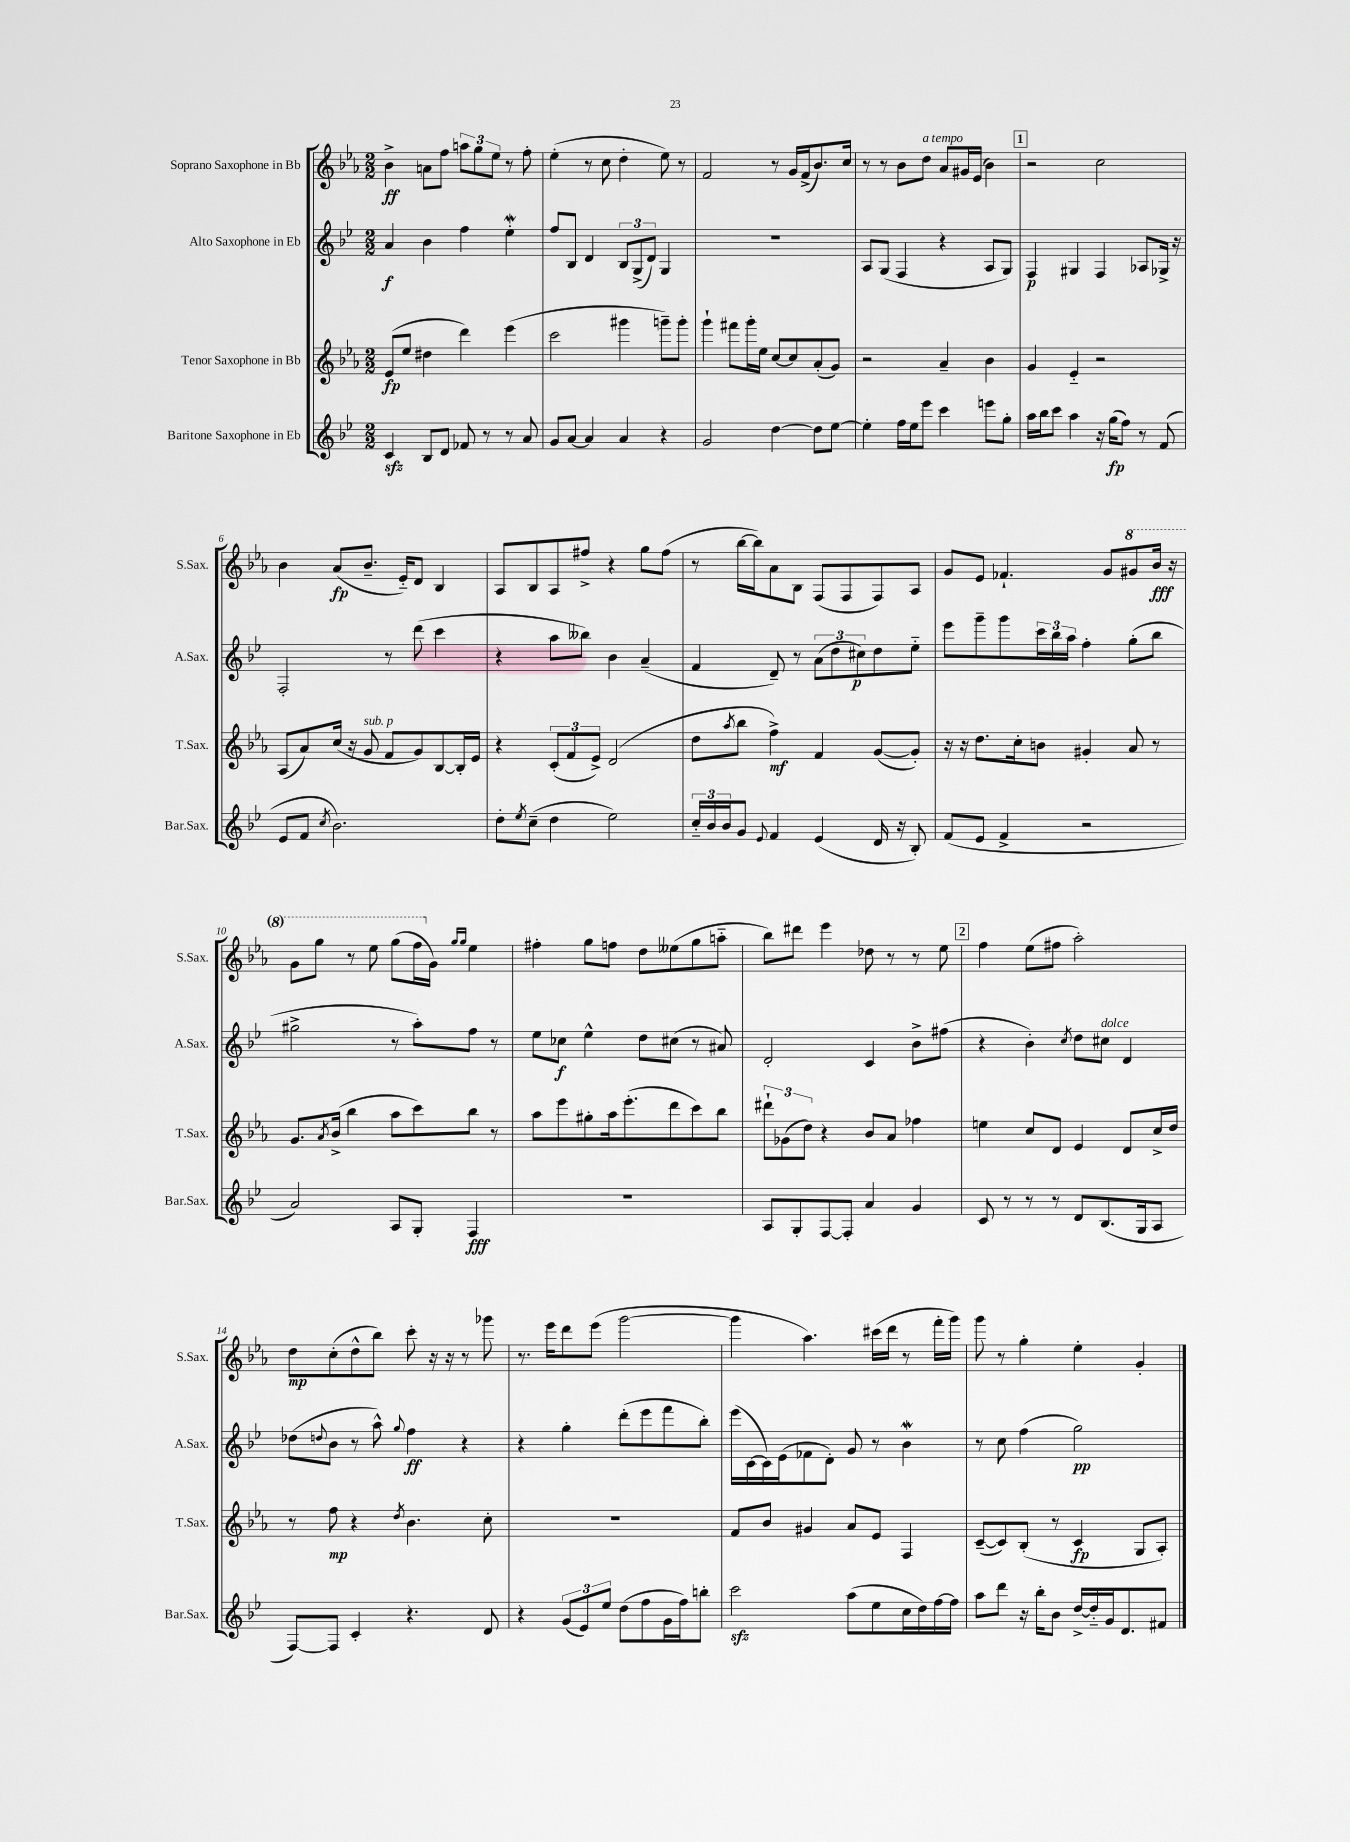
<<
\new StaffGroup <<
\new Staff = "s0" \with { instrumentName = "Soprano Saxophone in Bb" shortInstrumentName = "S.Sax." } {
    \clef treble \key ees \major \numericTimeSignature \time 2/2
    bes'4->\ff a'8 f''8 \tuplet 3/2 { a''8 g''8 ees''8 } r8 f''8-. |
    ees''4-.( r8 c''8 d''4-. ees''8) r8 |
    f'2 r8 g'16 f'16->( bes'8.) c''16 |
    r8 r8 bes'8 d''8^\markup { \italic "a tempo" } aes'8 gis'16 ees'16( bes'4) |
    \mark \markup { \box "1" } r2 c''2 |
    bes'4 aes'8\fp( bes'8.-- ees'16-_) d'8 bes4 |
    aes8 bes8 aes8 fis''8-> r4 g''8 fis''8( |
    r8 bes''16~ bes''16) aes'8 bes8 f8( f8 f8) aes8 |
    g'8 ees'8 fes'4.-! g'8 \ottava #1 gis''8 bes''16\fff r16 |
    g''8 g'''8 r8 ees'''8 g'''8( f'''16 \ottava #0 g'16) \grace { g''16 g''16 } ees''4 |
    fis''4-. g''8 f''8 d''8 eeses''8( g''8 a''8-_ |
    bes''8) dis'''8 ees'''4 des''8 r8 r8 ees''8 |
    \mark \markup { \box "2" } f''4 ees''8( fis''8 aes''2-.) |
    d''8\mp c''8-.( d''8-^ bes''8) c'''8-. r16 r16 r8 ges'''8 |
    r8. ees'''16 d'''8 ees'''8( g'''2~ |
    g'''4 aes''4.) cis'''16( d'''16 r8 f'''16-. g'''16) |
    g'''8 r8 g''4-. ees''4-. g'4-. \bar "|." |
}
\new Staff = "s1" \with { instrumentName = "Alto Saxophone in Eb" shortInstrumentName = "A.Sax." } {
    \clef treble \key bes \major \numericTimeSignature \time 2/2
    a'4\f bes'4 f''4 ees''4-.\mordent |
    f''8 bes8 d'4 \tuplet 3/2 { bes8 g8->( d'8) } g4 |
    R1 |
    a8 g8( f4 r4 a8 g8) |
    \mark \markup { \box "1" } f4\p gis4 f4 aes8 ges16-> r16 |
    f2-. r8 d'''8( c'''4 |
    r4 a''8 beses''8) bes'4 a'4--( |
    f'4 d'8--) r8 \tuplet 3/2 { a'8( d''8 cis''8\p) } d''8 ees''8-_ |
    ees'''8 g'''8-- g'''8 \tuplet 3/2 { c'''16 bes''16 a''16 } f''4-. g''8-.( bes''8 |
    gis''2-> r8 a''8-.) f''8 r8 |
    ees''8 ces''8\f ees''4-^ d''8 cis''8( r8 ais'8) |
    d'2-. c'4 bes'8-> fis''8( |
    \mark \markup { \box "2" } r4 bes'4-.) \acciaccatura { c''8 } d''8 cis''8^\markup { \italic "dolce" } d'4 |
    des''8( \appoggiatura { d''8 } bes'8 r8 a''8-^) \appoggiatura { g''8 } f''4\ff r4 |
    r4 g''4-. d'''8-.( ees'''8 f'''8 bes''8-.) |
    ees'''16( c'16~ c'16) ees'16( fes'8 d'8-.) g'8 r8 bes'4\mordent |
    r8 c''8 f''4( g''2\pp) \bar "|." |
}
\new Staff = "s2" \with { instrumentName = "Tenor Saxophone in Bb" shortInstrumentName = "T.Sax." } {
    \clef treble \key ees \major \numericTimeSignature \time 2/2
    ees'8\fp( ees''8 dis''4 d'''4) ees'''4( |
    c'''2 gis'''4 g'''8--) g'''8-. |
    g'''4-! fis'''8 g'''16-. ees''16 c''8~ c''8 aes'8-.( g'8) |
    r2 aes'4-- bes'4 |
    \mark \markup { \box "1" } g'4 ees'4-_ r2 |
    aes8( aes'8) c''16( r16 g'8^\markup { \italic "sub. p" } f'8 g'8) bes8~ bes16-. ees'16 |
    r4 \tuplet 3/2 { c'8-.( f'8 ees'8->) } d'2( |
    d''8 \acciaccatura { aes''8 } bes''8 f''4->\mf) f'4 g'8~( g'8-.) |
    r16 r16 d''8. c''16-. b'8 gis'4-. aes'8 r8 |
    g'8. \acciaccatura { aes'8 } bes'16->( bes''4 aes''8 c'''8) bes''8 r8 |
    aes''8 ees'''8 gis''8-. aes''16 ees'''8.-.( d'''8 c'''8) bes''8 |
    \tuplet 3/2 { dis'''8-! ges'8( d''8) } r4 bes'8 aes'8 fes''4 |
    \mark \markup { \box "2" } e''4 c''8 d'8 ees'4 d'8 c''16-> d''16 |
    r8 f''8\mp r4 \acciaccatura { d''8 } bes'4. c''8-. |
    R1 |
    f'8 bes'8 gis'4 aes'8 ees'8 f4 |
    c'8~--( c'8) bes8-.( r8 c'4\fp g8 aes8-.) \bar "|." |
}
\new Staff = "s3" \with { instrumentName = "Baritone Saxophone in Eb" shortInstrumentName = "Bar.Sax." } {
    \clef treble \key bes \major \numericTimeSignature \time 2/2
    c'4\sfz bes8 d'8 fes'8 r8 r8 a'8 |
    g'8 a'8~ a'4 a'4 r4 |
    g'2 d''4~ d''8 ees''8~ |
    ees''4-. f''16 ees''16 ees'''8 c'''4 e'''8 g''8-. |
    \mark \markup { \box "1" } a''16 bes''16 c'''8 a''4 r16 g''16\fp( f''8) r8 f'8( |
    ees'8 f'8 \acciaccatura { c''8 } bes'2.) |
    d''8-. \acciaccatura { ees''8 } c''8--( d''4 ees''2) |
    \tuplet 3/2 { c''16-_ bes'16 bes'16 } g'8 \appoggiatura { ees'8 } f'4 ees'4( d'16 r16 bes8-.) |
    f'8( ees'8 f'4-> r2 |
    a'2) a8 g8-. f4\fff |
    R1 |
    a8 g8-. f8~ f8-. a'4 g'4 |
    \mark \markup { \box "2" } c'8 r8 r8 r8 d'8 bes8.( g16 a8 |
    f8~) f8 c'4-. r4. d'8 |
    r4 \tuplet 3/2 { g'8( ees'8) ees''8 } d''8( f''8 g'16 f''16) b''8-. |
    c'''2\sfz a''8( ees''8 c''16 d''16) f''16~ f''16 |
    a''8 d'''8 r16 bes''16-. bes'8 d''16~-> d''16-_ g'16 d'8. fis'8 \bar "|." |
}
>>
>>
